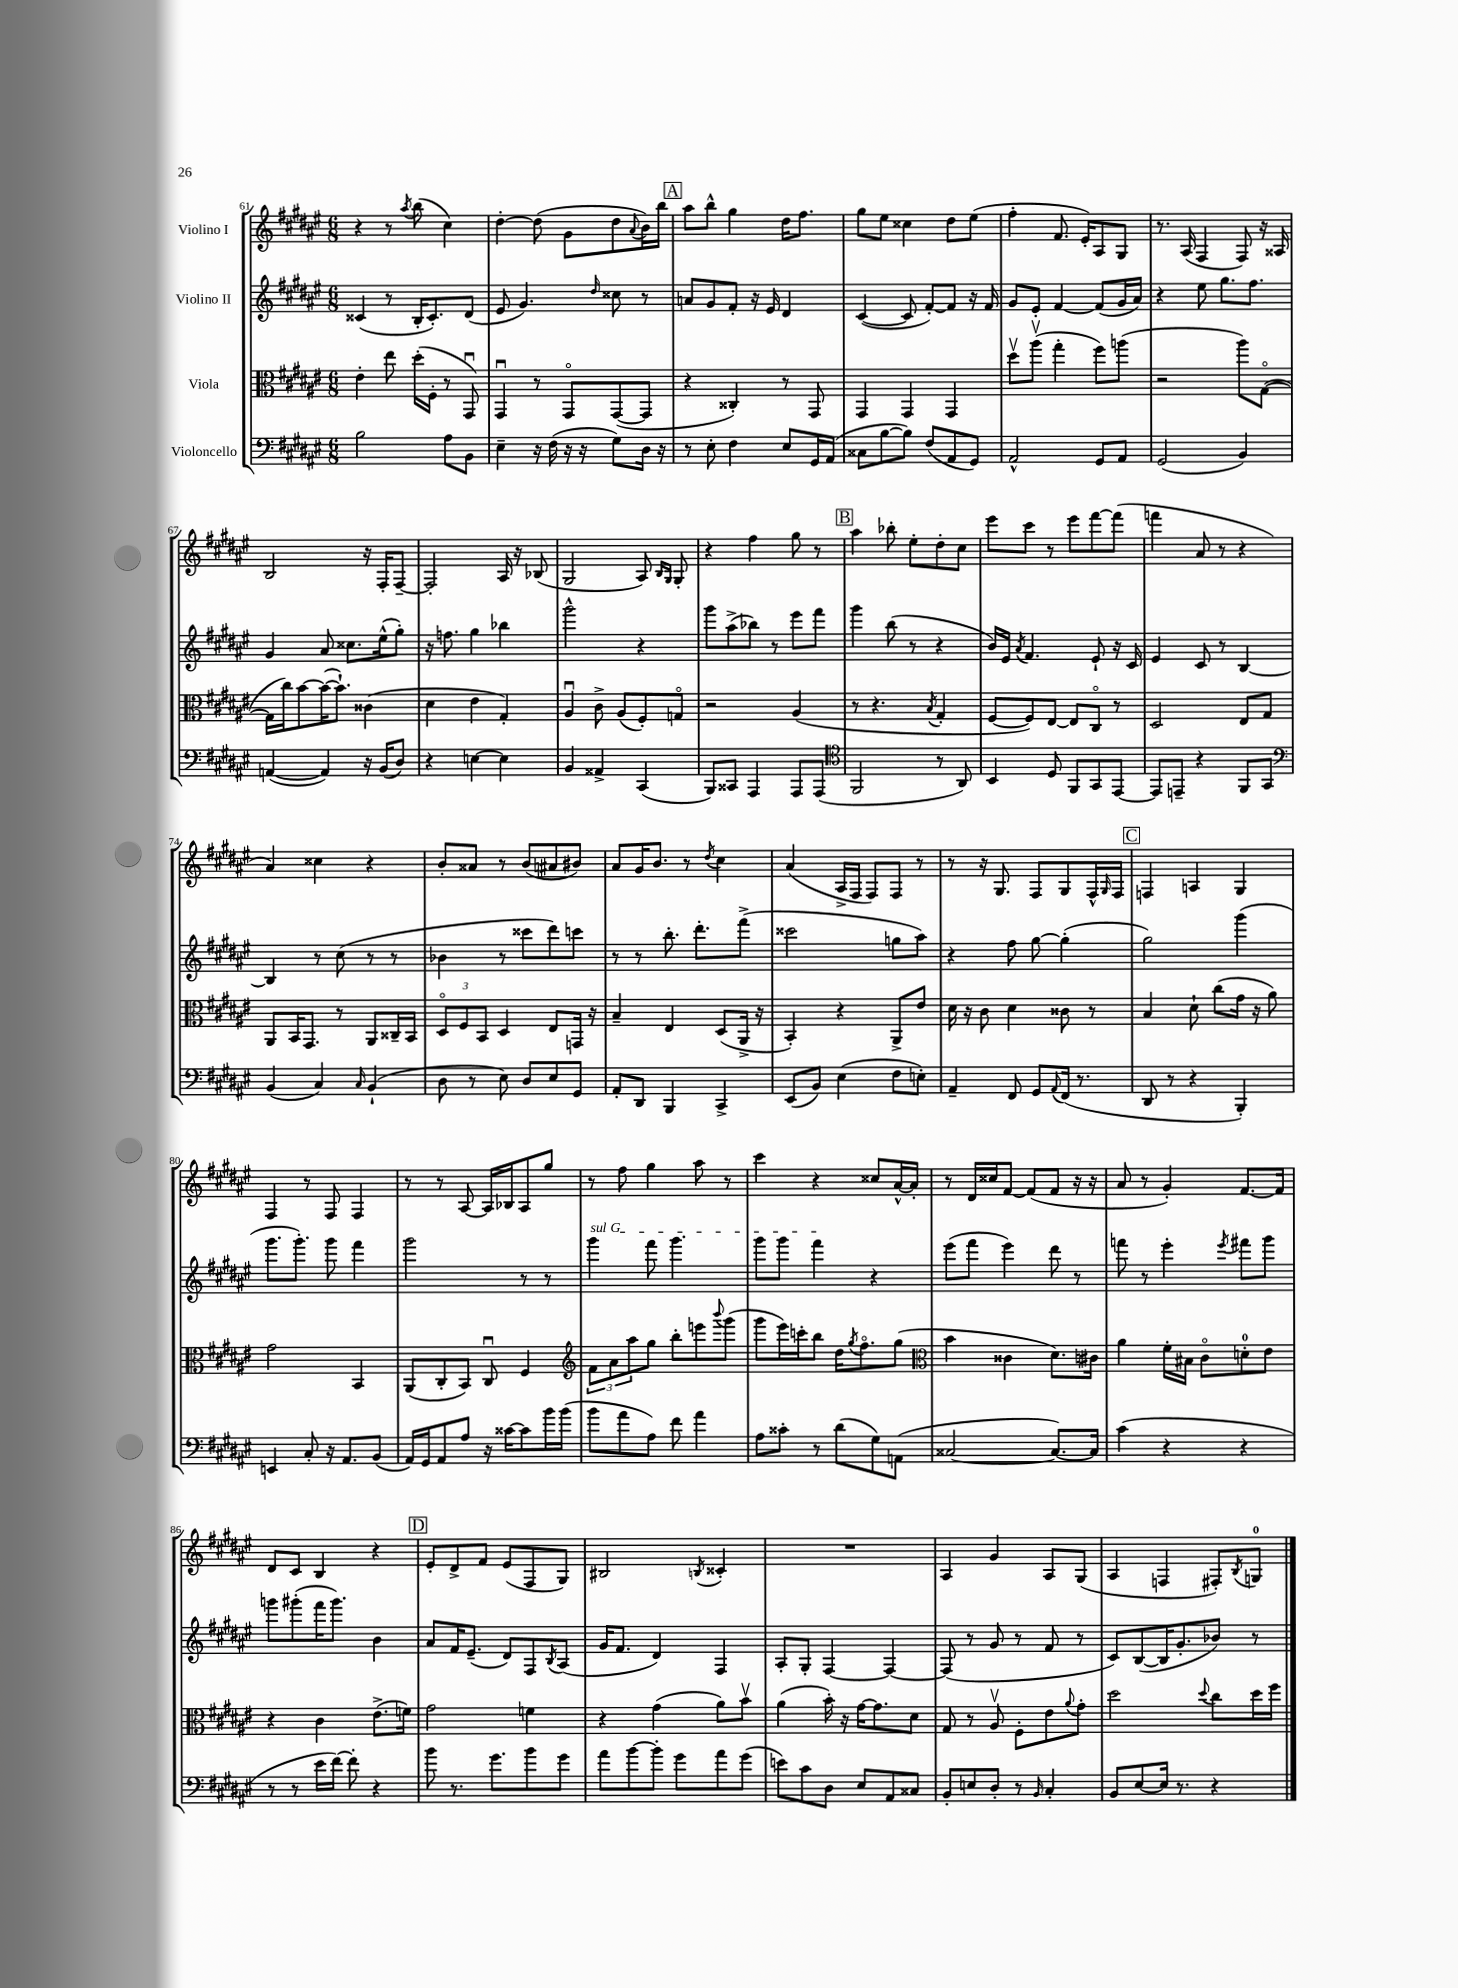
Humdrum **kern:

**kern	**kern	**kern	**kern
*part4	*part3	*part2	*part1
*staff4	*staff3	*staff2	*staff1
*I"Violoncello	*I"Viola	*I"Violino II	*I"Violino I
*clefF4	*clefC3	*clefG2	*clefG2
*k[f#c#g#d#a#e#]	*k[f#c#g#d#a#e#]	*k[f#c#g#d#a#e#]	*k[f#c#g#d#a#e#]
*M6/8	*M6/8	*M6/8	*M6/8
=61	=61	=61	=61
2B\	4e#'\	(4c##X/	4r
.	8ee#\	8r	8r
.	.	.	8qaa#/
.	(16dd#'\LL	16B'/KL	(8bb\
.	16F#'\JJ	8.c##'/)	.
8A#\L	8r	.	4cc#\)
8BB\J	8GG#u/)	(8d#/J	.
=62	=62	=62	=62
4E#~\	4GG#u/	8e#/	[4dd#'\
.	.	4.g#/)	.
16r	8r	.	(8dd#\]
(16F#\	.	.	.
16r	8GG#/L	.	8g#\L
16r	.	.	.
.	.	16qqdd#/	.
8G#\L)	([8GG#/	8cc##X\	8dd#\
.	.	.	8qqa#/
16D#\Jk	8GG#/J]	8r	16b\L)
16r	.	.	16bb\JJ
!!LO:REH:place=s1:t=A
=63	=63	=63	=63
8r	4r	8an/L	8aa#\L
8E#'\	.	8g#/	8bb^^\J
4F#\	4C##X'/)	8f#'/J	4gg#\
.	.	16r	.
.	.	16e#/	.
8E#/L	8r	4d#/	16dd#\KL
.	.	.	8.ff#\J
16GG#/L	8GG#/	.	.
(16AA#/JJ	.	.	.
=64	=64	=64	=64
8C##X\L	4GG#/	([4c#/	8gg#\L
[8B\	.	.	8ee#\J
8B\J])	4GG#/	8c#/]	4cc##X\
(8F#/L	.	[8f#'/L)	.
8AA#/	4GG#/	8f#/J]	8dd#\L
8GG#/J)	.	16r	(8ee#\J
.	.	16f#/	.
=65	=65	=65	=65
2AA#^^/	8dd#v\L	8g#/L	4ff#'\
.	(8aa#v\J	8e#'/J	.
.	4gg#'\	[4f#/	8.f#/
.	.	.	16e#'/KL)
8GG#/L	8ff#\L)	(8f#/L]	8A#/
8AA#/J	(8aan\J	16g#/L	8G#/J
.	.	16a#/JJ)	.
=66	=66	=66	=66
(2GG#/	2r	4r	8.r
.	.	.	(16A#/
.	.	8ee#\	4F#/
.	.	8.gg#\L	.
4BB/)	8aa#\L)	.	8F#/)
.	.	8.ff#\J	.
.	([8G#\J	.	16r
.	.	.	16A##X/
!!LO:LB:g=z
=67	=67	=67	=67
([4AAn/	16G#\LL]	4g#/	2B/
.	16cc#\J)	.	.
.	[8b\	.	.
4AA/])	(16b\K_	8a#/	.
.	8.b`\J])	.	.
.	.	8.cc##X\L	.
16r	(4c##X\	.	16r
(16BB/KL	.	(16ee#^^\k	16F#'/KL
8D#/J)	.	8gg#'\J)	[8F#~/J
=68	=68	=68	=68
4r	4d#\	16r	2F#'/]
.	.	8.ffn\	.
[4En\	4e#\	4gg#\	.
4E\]	4G#'/)	4bb-X\	16A#/
.	.	.	16r
.	.	.	(8B-X/
=69	=69	=69	=69
4BB/	4A#u/	2ggg#^^\	2G#/
4AA##X^/	8c#^\	.	.
.	(8A#/L	.	.
(4CC#/	8F#'/)	4r	8A#/)
.	.	.	16qqB/LL
.	.	.	16qqG#/JJ
.	8Gn/J	.	8G#'/
=70	=70	=70	=70
8BBB/L)	2r	8ggg#\L	4r
8CC##X/J	.	(8aa#^\	.
4AAA#/	.	8bb-X\J)	4ff#\
.	.	8r	.
8AAA#/L	(4A#/	8eee#\L	8gg#\
(8AAA#/J	.	8fff#\J	8r
!!LO:REH:place=s1:t=B
=71	=71	=71	=71
*clefC4	*	*	*
2FF#/	8r	4ggg#\	4aa#\
.	4.r	.	.
.	.	(8bb\	8bb-X'\
.	.	8r	8ee#'\L
.	8qB/	.	.
8r	4G#'/	4r	8dd#'\
8AA#/)	.	.	8cc#\J
=72	=72	=72	=72
4BB/	[8F#/L	16b/LL)	8eee#\L
.	.	16e#/JJ	.
.	.	8qa#/	.
.	8F#/])	4.f#/	8ccc#\J
8D#/	[8E#/J	.	8r
8FF#/L	8E#/L]	.	8eee#\L
8GG#/	8C#/J	8e#`/	[8fff#\
[8EE#/J	8r	16r	(8fff#\J]
.	.	16c#/	.
=73	=73	=73	=73
8EE#/L]	2D#/	4e#/	4fffn\
8EEn~/J	.	.	.
4r	.	8c#/	8a#/
.	.	8r	8r
8FF#/L	8E#/L	[4B/	4r
8GG#/J	8G#/J	.	.
!!LO:LB:g=z
=74	=74	=74	=74
*clefF4	*	*	*
(4BB/	8AA#/L	4B/]	4a#/)
.	16BB/K	.	.
.	8.GG#/J	.	.
4C#/)	.	8r	4cc##X\
.	8r	(8cc#\	.
16qqC#/	.	.	.
(4BB`/	8AA#/L	8r	4r
.	16C##X~/L	8r	.
.	16BB/JJ	.	.
=75	=75	=75	=75
8D#\	12D#/L	4b-X\	8b'/L
.	12F#/	.	.
8r	.	.	8a##X/J
.	12BB/J	.	.
8E#\)	4D#/	8r	8r
8D#/L	.	8ccc##X\L	(8b/L
8E#/	8E#/L	8ddd#\)	8a#X/
8GG#/J	16GGn/Jk	8cccn\J	8b#X/J)
.	16r	.	.
=76	=76	=76	=76
8AA#'/L	4B~/	8r	8a#/L
8DD#/J	.	8r	16g#/K
.	.	.	8.b/J
4BBB/	4E#/	8.bb'\	.
.	.	.	8r
.	.	8.ddd#'\L	.
.	.	.	8qdd#/
4CC#^/	(8D#/L	.	4cc#\
.	16AA#^/Jk	(8fff#^\J	.
.	16r	.	.
=77	=77	=77	=77
(8EE#/L	4BB'/)	2ccc##X\	(4a#/
8BB/J)	.	.	.
(4E#\	4r	.	16A#^/LL
.	.	.	16F#/JJ
.	.	.	8F#/L)
8F#\L	8AA#^/L	8ggn\L	8F#/J
8En'\J)	8e#/J	8aa#\J)	8r
=78	=78	=78	=78
4AA#~/	16d#\	4r	8r
.	16r	.	.
.	8c#\	.	16r
.	.	.	8.G#/
8FF#/	4d#\	8ff#\	.
8GG#/L	.	[8gg#\	8F#/L
8qqAA#/	.	.	.
(16FF#/Jk	8c##X\	(4gg#'\]	8G#/
8.r	.	.	.
.	8r	.	16F#^^/L
.	.	.	16qqG#/
.	.	.	16F#/JJ
!!LO:REH:place=s1:t=C
=79	=79	=79	=79
8DD#/	4B/	2gg#\)	4Fn/
8r	.	.	.
4r	8d#`\	.	4An/
.	(8cc#\L	.	.
4BBB'/)	16g#\Jk	(4ggg#\	4G#/
.	16r	.	.
.	8a#\)	.	.
!!LO:LB:g=z
=80	=80	=80	=80
4EEn/	2g#\	8.ggg#\L	4F#/
.	.	8.ggg#'\J)	.
8C#'/	.	.	8r
16r	.	8ggg#\	8F#/
8.AA#/L	.	.	.
.	4BB/	4fff#\	4F#/
(8BB/J	.	.	.
=81	=81	=81	=81
16AA#/LL)	(8AA#/L	2ggg#\	8r
16GG#/J	.	.	.
8AA#/	8C#'/	.	8r
8A#/J	8BB/J)	.	[8A#/
16r	8C#u/	.	16A#/LL]
[16c##X\KL	.	.	16B-X/J
8c##\]	4F#/	8r	8A#/
16b\L	.	8r	8gg#/J
(16b\JJ	.	.	.
=82	=82	=82	=82
*	*clefG2	*	*
!	!	!LO:TX:a:i:t=sul G	!
8b\L	12f#\L	4ggg#\	8r
.	12a#\	.	.
8a#\	.	.	8ff#\
.	12aa#\	.	.
8A#\J)	8gg#\J	8fff#\	4gg#\
8f#\	8bb'\L	4.ggg#\	.
4a#\	8eeen\	.	8aa#\
.	8qqbbb/	.	.
.	(8ggg#\J	.	8r
=83	=83	=83	=83
8A#\L	8ggg#\L	8ggg#\L	4ccc#\
8c##X'\J	16eee#\L)	8ggg#\J	.
.	16cccn'\J	.	.
8r	8bb\J	4fff#\	4r
(8d#\L	16dd#\KL	.	.
.	8qgg#/	.	.
.	8.ff#\	.	.
8G#\)	.	4r	8cc##X/L
(8AAn\J	(8gg#\J	.	[16a#^^/L
.	.	.	16a#'/JJ]
=84	=84	=84	=84
*	*clefC3	*	*
[2C##X/	4b\	(8eee#\L	8r
.	.	8fff#\J	16d#/LL
.	.	.	16cc##X/J
.	4c##X\	4eee#\)	[8f#/J
.	.	.	(8f#/L]
8.C##/L_)	8.d#\L)	8ddd#\	8f#/J
.	.	8r	16r
16C##/Jk]	16c#X\Jk	.	16r
=85	=85	=85	=85
(4c#\	4a#\	8fffn\	8a#/
.	.	8r	8r
4r	16f#'\LL	4eee#'\	4g#'/)
.	16B#X\JJ	.	.
.	8c#\L	.	.
.	.	8qeee#/	.
4r	8dn'\	8fff#X\L	[8.f#/L
.	8e#\J	8ggg#\J	.
.	.	.	16f#/Jk]
!!LO:LB:g=z
=86	=86	=86	=86
8r	4r	8gggn\L	8d#/L
8r	.	(8ggg#X'\	8c#/J
16e#\LL	4c#\	16fff#\K	4B/
[16f#\JJ)	.	8.ggg#\J)	.
8f#'\]	.	.	.
4r	(8.e#^\L	4b\	4r
.	16fn\Jk)	.	.
!!LO:REH:place=s1:t=D
=87	=87	=87	=87
8b\	2g#\	8a#/L	8e#'/L
8.r	.	16f#/K	8d#^/
.	.	(8.e#~/J	.
.	.	.	8f#/J
8.g#\L	.	.	.
.	.	8d#/L)	(8e#/L
8b\	4fn\	8F#/	8F#/
.	.	8qB/	.
8g#\J	.	(8A#/J	8G#/J)
=88	=88	=88	=88
8a#\L	4r	16g#/KL	2B#X/
.	.	8.f#/J	.
[8b\	.	.	.
8b'\J]	(4g#\	4d#/)	.
8g#\L	.	.	.
.	.	.	8qBn/
8a#\	8a#\L)	4F#/	4c##X'/
(8g#\J	8bv\J	.	.
=89	=89	=89	=89
8en\L)	(4a#\	8A#'/L	2.r
8c#\	.	8G#'/J	.
8D#\J	16b'\)	[4F#/	.
.	16r	.	.
8E#/L	[16g#\KL	.	.
.	8.g#\]	.	.
8AA#/	.	4F#/_	.
8C##X/J	8d#\J	.	.
=90	=90	=90	=90
8BB'/L	8G#/	(8F#/]	4A#/
8En/	8r	8r	.
8D#'/J	8A#v/	8g#/	4g#/
8r	8F#'\L	8r	.
16qqBB/	.	.	.
4C#'/	8e#\	8f#/	8A#/L
.	8qqa#/	.	.
.	8g#'\J	8r	(8G#/J
=91	=91	=91	=91
8BB/L	2dd#\	8c#/L)	4A#/
[8E#/	.	([8B/	.
16E#/Jk]	.	16B/K]	4Fn/
8.r	.	8.g#'/	.
.	8qqdd#/	.	.
4r	8cc#\L	8b-X/J)	8F#X'/L)
.	.	.	8qB/
.	16dd#\L	8r	8Gn/J
.	16ff#\JJ	.	.
==	==	==	==
*-	*-	*-	*-
